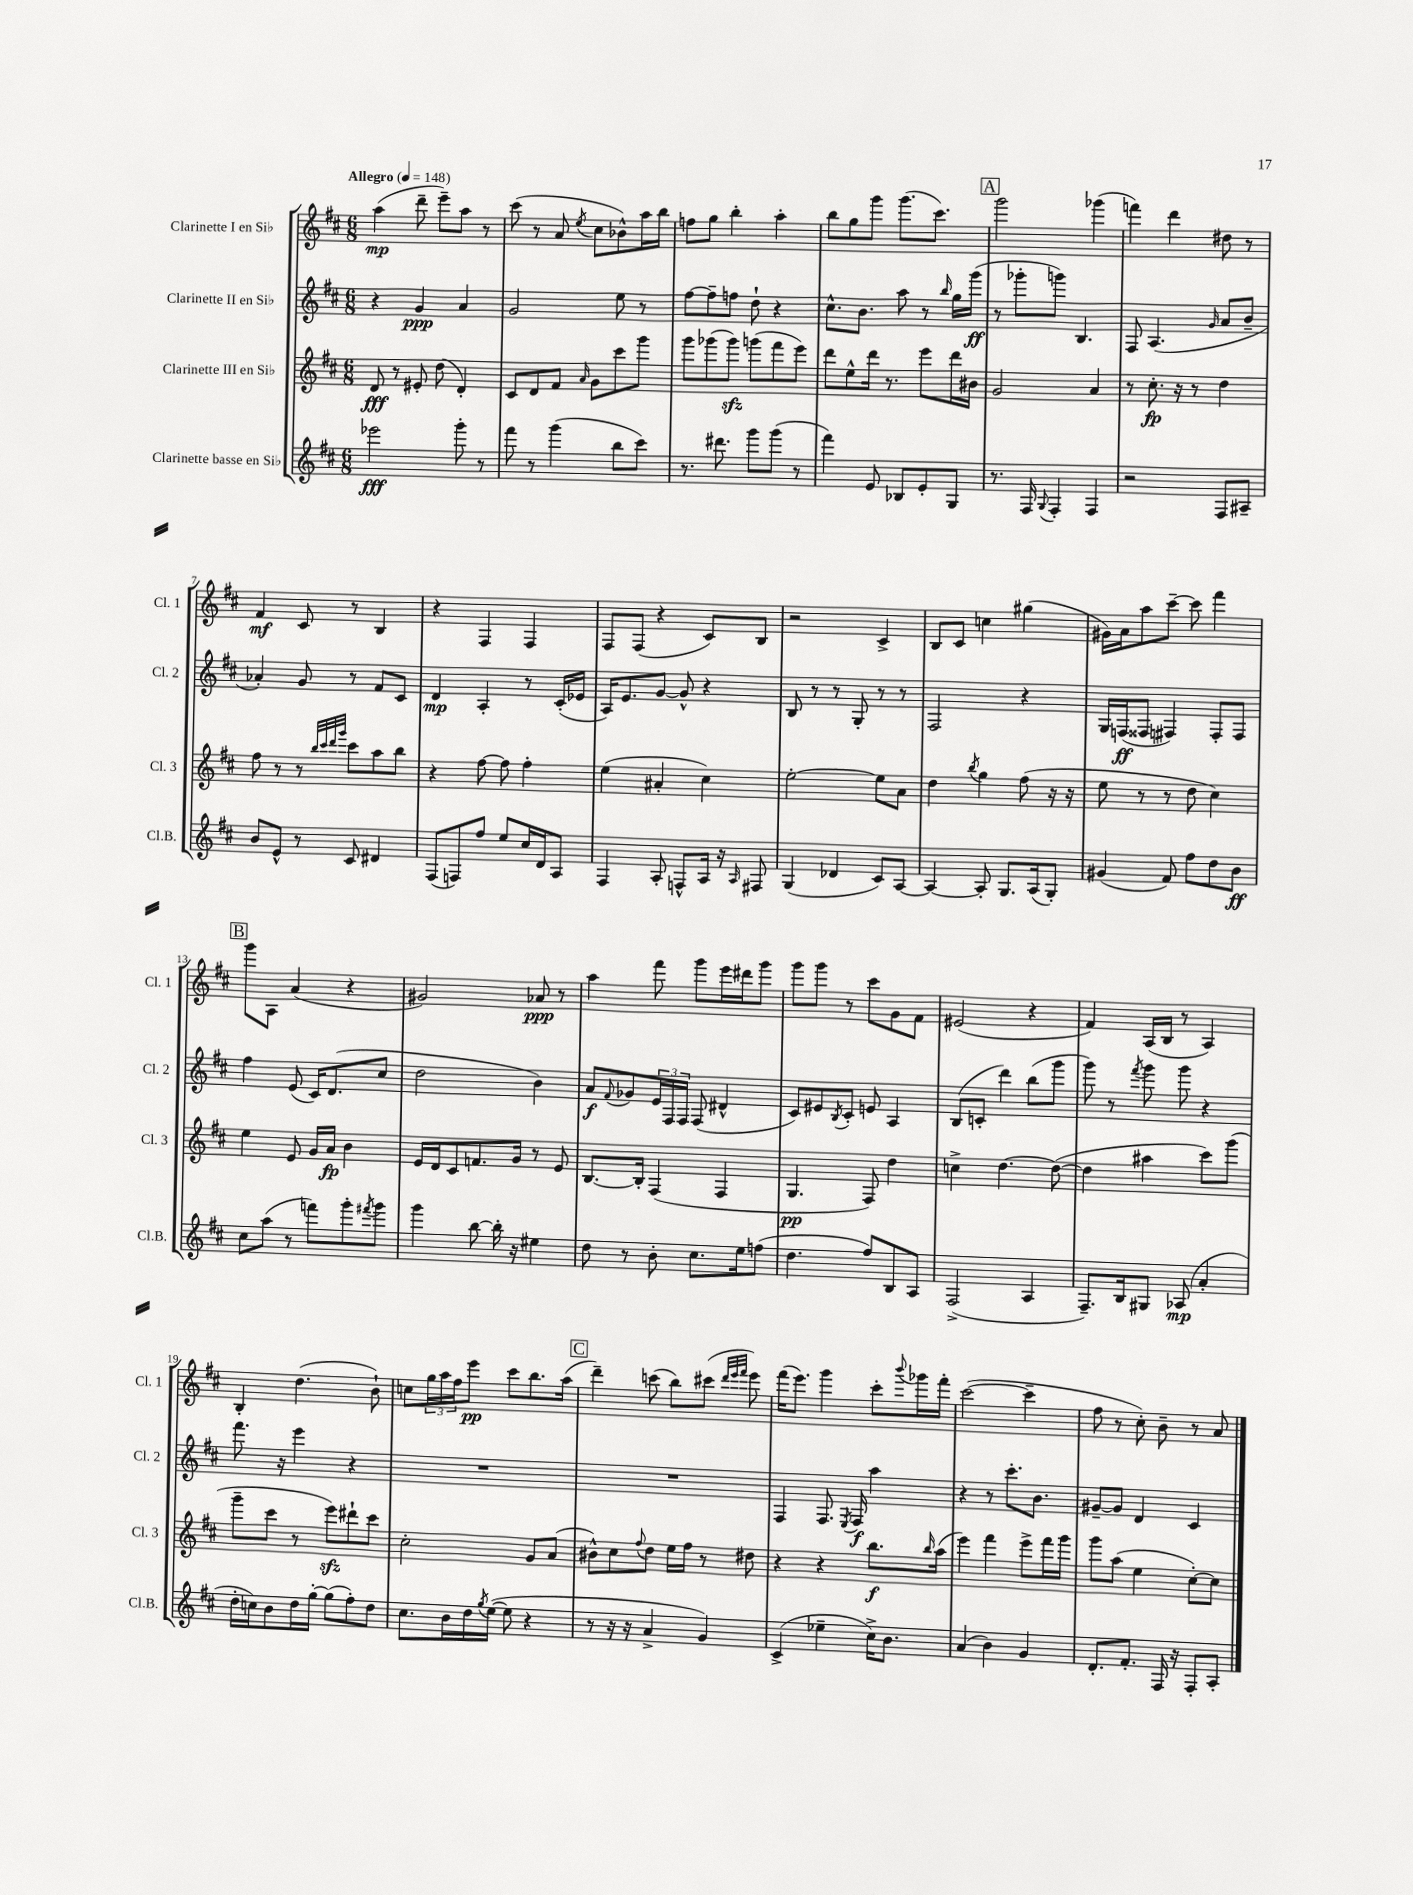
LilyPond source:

<<
\new StaffGroup <<
\new Staff = "s0" \with { instrumentName = "Clarinette I en Sib" shortInstrumentName = "Cl. 1" } {
    \clef treble \key d \major \numericTimeSignature \time 6/8 \tempo "Allegro" 4 = 148
    a''4\mp( d'''8-- e'''8--) a''8 r8 |
    cis'''8( r8 a'8 \acciaccatura { e''8 } cis''8 bes'8-^) a''16 b''16 |
    f''8 g''8 b''4-. a''4-. |
    b''8 g''8 g'''8 g'''8.( cis'''8.) |
    \mark \markup { \box "A" } g'''2 ges'''4( |
    f'''4) d'''4 dis''8 r8 |
    fis'4\mf cis'8 r8 b4 |
    r4 fis4 fis4 |
    fis8 fis8( r4 cis'8) b8 |
    r2 cis'4-> |
    b8 cis'8 c''4 gis''4( |
    gis'16) a'16 a''8 cis'''8~-- cis'''8 fis'''4 |
    \mark \markup { \box "B" } g'''8 a8 a'4( r4 |
    gis'2) aes'8\ppp r8 |
    a''4 fis'''8 g'''8 e'''16 dis'''16 g'''8 |
    g'''8 g'''8 r8 cis'''8 g'8 fis'8 |
    eis'2( r4 |
    fis'4) a16( b16 r8 a4) |
    b4-. d''4.( b'8-!) |
    c''8 \tuplet 3/2 { g''16 a''16 fis''16 } e'''8\pp cis'''8 b''8. a''16( |
    \mark \markup { \box "C" } d'''4--) c'''8( b''8) cis'''8( \grace { d'''32 e'''32 fis'''32 } e'''8) |
    fis'''16( e'''8.) g'''4 cis'''8-. \appoggiatura { b'''8 } ges'''16 fis'''16-. |
    cis'''2~( cis'''4-- |
    fis''8 r8 cis''8-.) b'8-- r8 a'8 \bar "|." |
}
\new Staff = "s1" \with { instrumentName = "Clarinette II en Sib" shortInstrumentName = "Cl. 2" } {
    \clef treble \key d \major \numericTimeSignature \time 6/8
    r4 g'4\ppp a'4 |
    g'2 e''8 r8 |
    fis''8~ fis''8-- f''8 d''8-! r4 |
    cis''8.-^ b'8. a''8 r8 \grace { b''16 } g''16 g'''16\ff( |
    \mark \markup { \box "A" } r8 ges'''8-. g'''8) b4. |
    fis8 a4.( \grace { g'16 } a'8 b'8-- |
    aes'4-.) g'8 r8 fis'8 cis'8 |
    d'4\mp a4-. r8 cis'16-.( ees'16 |
    a16) e'8. g'8~ g'8-^ r4 |
    b8 r8 r8 g8-. r8 r8 |
    fis2 r4 |
    g16 f16\ff( fisis8 fis4) fis8-. fis8 |
    \mark \markup { \box "B" } fis''4 e'8( cis'16) d'8.( cis''8 |
    d''2 b'4) |
    a'8\f \appoggiatura { fis'8 } ges'8 \tuplet 3/2 { e'16 fis16 fis16 } fis8( dis'4-^ |
    cis'8) eis'8 \acciaccatura { b8 } cis'8-. e'8 a4 |
    b8( c'8-. d'''4) b''8( g'''8 |
    g'''8) r8 \acciaccatura { fis'''8 } g'''8 g'''8 r4 |
    fis'''8. r16 e'''4 r4 |
    R2. |
    \mark \markup { \box "C" } R2. |
    fis4 fis8. \acciaccatura { e8 } fis16\f a''4 |
    r4 r8 cis'''8.-. b'8. |
    gis'8~-- gis'8 d'4 cis'4 \bar "|." |
}
\new Staff = "s2" \with { instrumentName = "Clarinette III en Sib" shortInstrumentName = "Cl. 3" } {
    \clef treble \key d \major \numericTimeSignature \time 6/8
    d'8\fff r8 eis'8-. d''8( d'4-.) |
    cis'8 d'8 fis'8 \grace { a'16 } g'8 cis'''8 g'''8 |
    g'''8 ges'''8( ges'''8\sfz) g'''8( fis'''8 e'''8) |
    d'''8 e''8-^ d'''16 r8. e'''8 d'''16 bis'16 |
    \mark \markup { \box "A" } g'2 a'4 |
    r8 cis''8.-.\fp r16 r8 d''4 |
    fis''8 r8 r8 \grace { b''32 cis'''32 d'''32 g'''32 } cis'''8 a''8 b''8 |
    r4 fis''8~ fis''8 fis''4-. |
    e''4( ais'4-. cis''4) |
    e''2~-. e''8 a'8 |
    d''4 \acciaccatura { b''8 } g''4 fis''8( r16 r16 |
    e''8 r8 r8 d''8 cis''4) |
    \mark \markup { \box "B" } e''4 e'8 g'16 a'16\fp b'4 |
    e'16 d'16 cis'8 f'8. g'16 r8 e'8 |
    b8.~ b16-. fis4( fis4 |
    g4.\pp fis8) d''4 |
    c''4-> d''4.~ d''8~( |
    d''4 ais''4 cis'''8) g'''8( |
    g'''8-- cis'''8 r8 e'''8\sfz) dis'''8-! cis'''8 |
    cis''2-. g'8 a'8( |
    \mark \markup { \box "C" } bis'8-^) cis''8 \appoggiatura { fis''8 } d''8 e''16 fis''16 r8 dis''8 |
    r4 r4 b''8.\f \grace { b''16 } a''16( |
    e'''4) fis'''4 e'''8-> fis'''16 g'''16 |
    g'''8 a''8( e''4 cis''8~-.) cis''8 \bar "|." |
}
\new Staff = "s3" \with { instrumentName = "Clarinette basse en Sib" shortInstrumentName = "Cl.B." } {
    \clef treble \key d \major \numericTimeSignature \time 6/8
    ees'''2\fff g'''8-. r8 |
    fis'''8 r8 g'''4( b''8 cis'''8) |
    r8. dis'''8. g'''8 g'''8( r8 |
    fis'''4) e'8 bes8 e'8-. g8 |
    \mark \markup { \box "A" } r8. fis16 \appoggiatura { g8 } fis4-. fis4 |
    r2 fis8 ais8-- |
    b'8 e'8-^ r8 cis'8 dis'4 |
    fis8( f8) fis''8 e''8 cis''16 d'16 a8 |
    fis4 a8-. f8-^ a16 r16 \grace { a16 } fis8 |
    g4( des'4 cis'8) a8~ |
    a4~ a8-. g8. a16( g8-.) |
    gis'4( fis'8) fis''8 d''8 b'8\ff |
    \mark \markup { \box "B" } cis''8 a''8( r8 f'''8) g'''8-. \acciaccatura { fis'''8 } g'''8 |
    g'''4 b''8~ b''16-. r16 eis''4 |
    d''8 r8 b'8-. cis''8. e''16 f''8( |
    d''4. fis''8) b8 a8 |
    fis2->( a4 |
    fis8.--) b16 gis8 aes8\mp( a'4-. |
    d''16-. c''16) b'8 d''16 g''16~-. g''8( fis''8-.) d''8 |
    cis''8. b'16 d''16 \acciaccatura { g''8 } e''16~( e''8 r4 |
    \mark \markup { \box "C" } r8 r16 r16 a'4-> g'4) |
    cis'4->( ees''4-- cis''16->) b'8. |
    a'4( b'4) g'4 |
    d'8.-. fis'8.-. fis16 r16 fis8-. a8-. \bar "|." |
}
>>
>>
